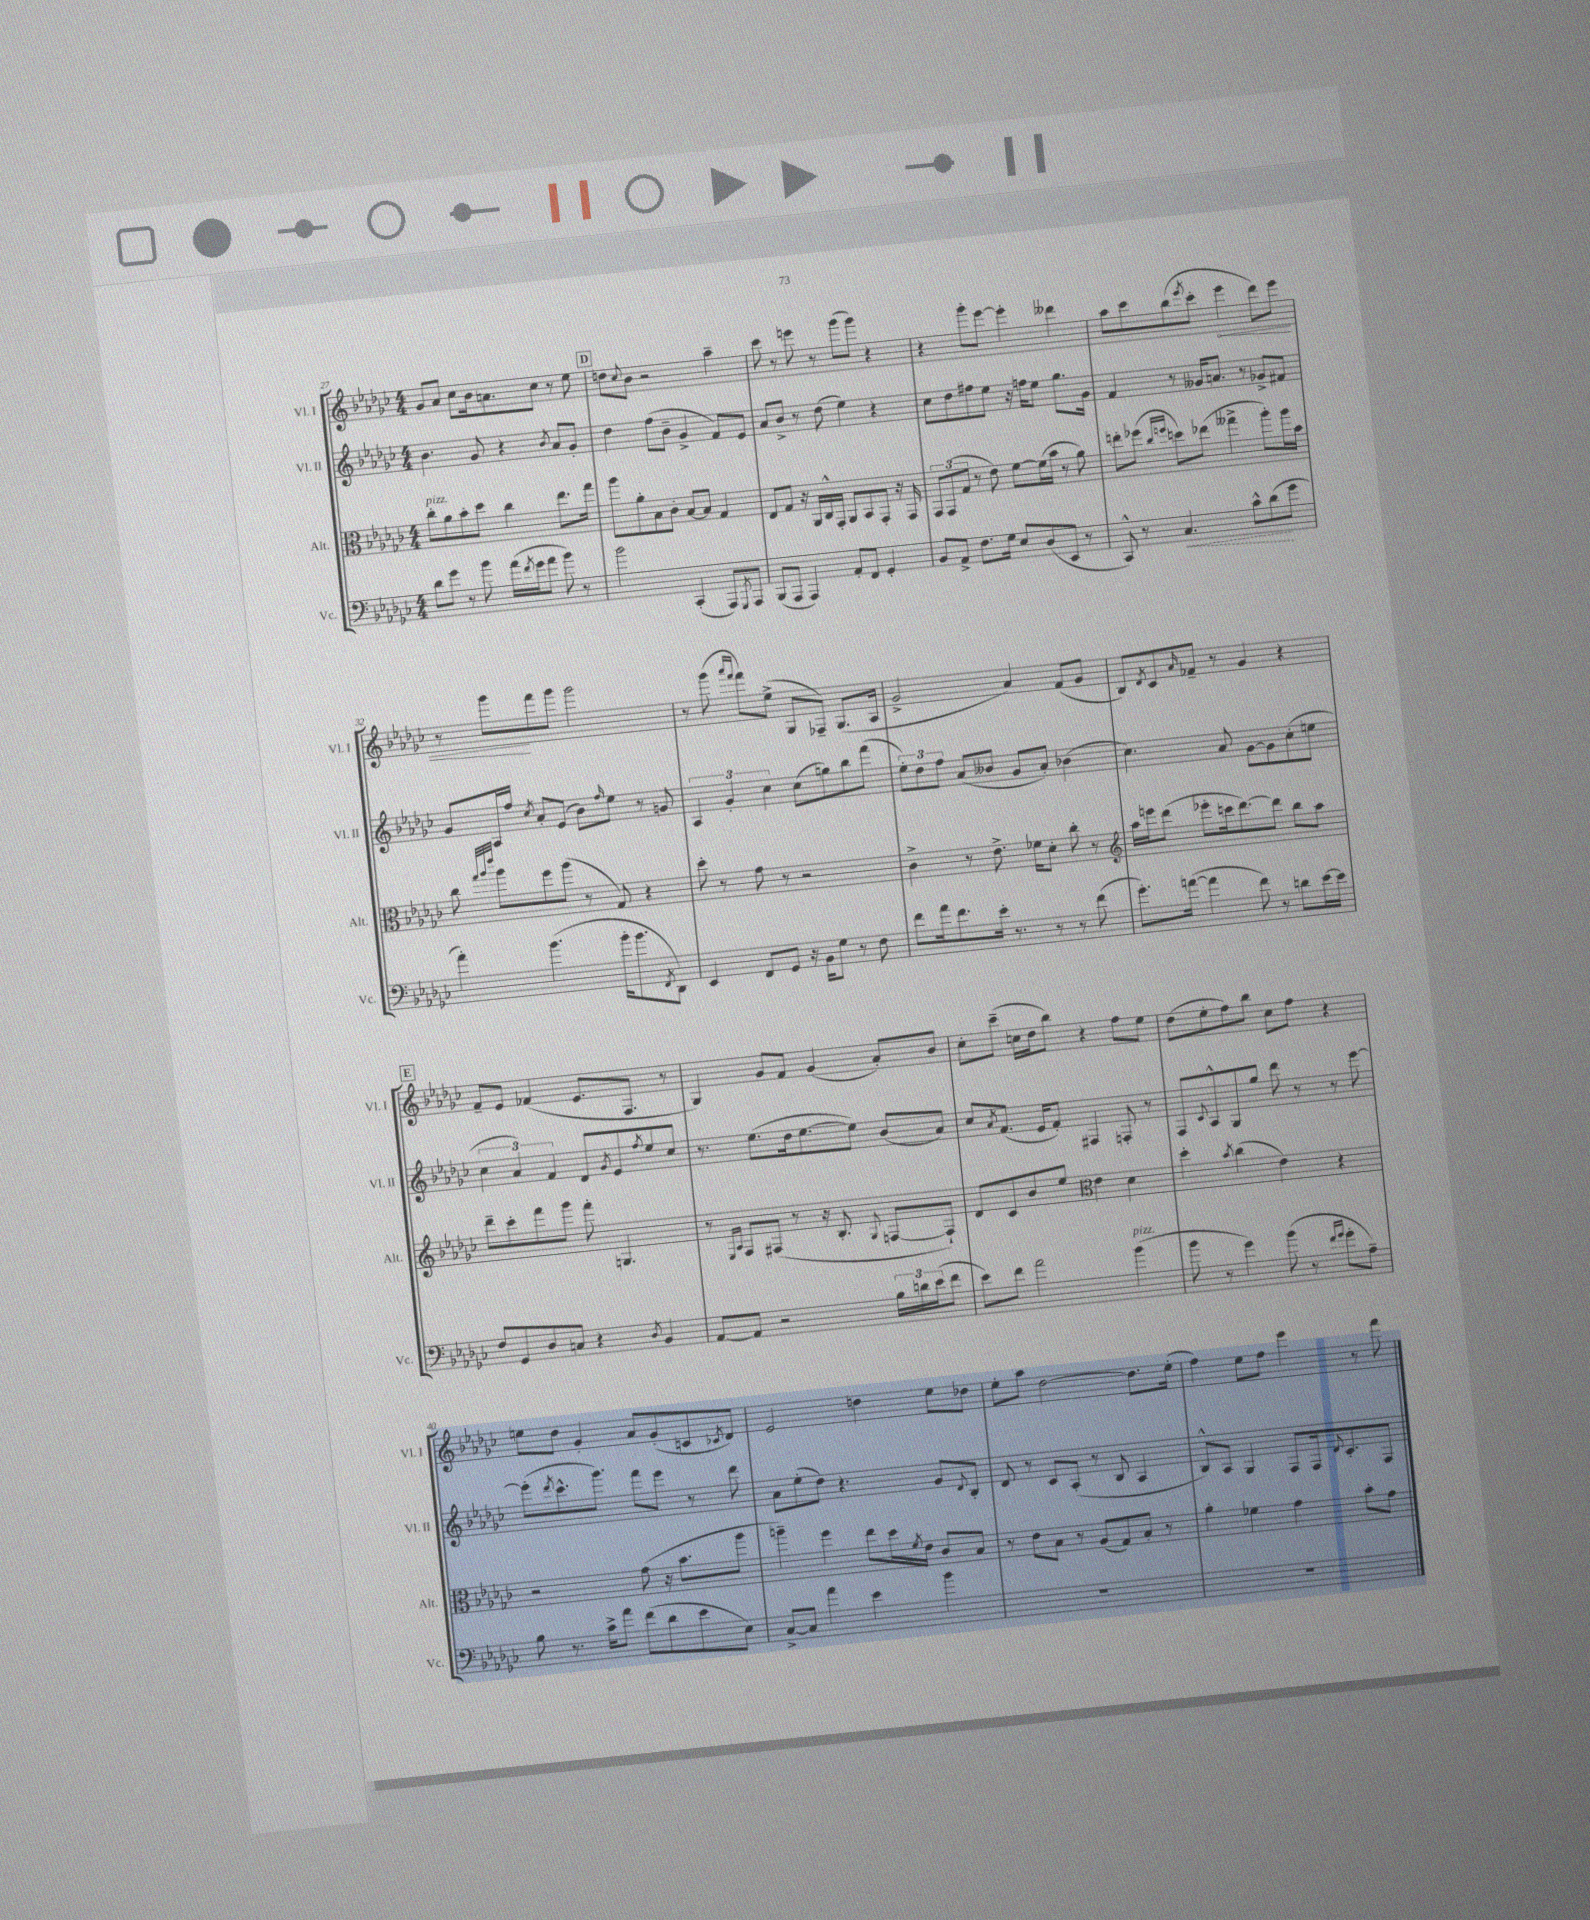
<<
\new StaffGroup <<
\new Staff = "s0" \with { instrumentName = "Vl. I" shortInstrumentName = "Vl. I" } {
    \clef treble \key ges \major \numericTimeSignature \time 4/4
    ges'8 aes'8 ces''8 bes'16 a'8. ces''8 r8 ees''8 |
    \mark \markup { \box "D" } d''8 \appoggiatura { ces''8 } bes'8 r2 aes''4-- |
    ces'''8 r8 e'''8 r8 ges'''8( ges'''8) r4 |
    r4 ges'''8-. ees'''8~ ees'''4-. deses'''4 |
    aes''8 ces'''8 bes''8( \acciaccatura { ees'''8 } ces'''8-. \once \override Hairpin.circled-tip = ##t ees'''4\< des'''8) ees'''8 |
    r8 ges'''8\! f'''8 ges'''8 ges'''2 |
    r8 ges'''8( \grace { aes'''16 f'''16 } f'''8) ees''8->( ges8 fes8--) ges8.( aes16 |
    ges'2-> aes'4) f'8( ges'8 |
    bes8) \acciaccatura { des'8 } ces'8 \grace { aes'16 } fes'8-- r8 ges'4 r4 |
    \mark \markup { \box "E" } f'8-- ees'8 fes'4( ees'8. f8. r8 |
    ges4) ges'8 f'8 ges'4( aes'8-.) bes'8 |
    ces''8-. ces'''8--( c''16 des''16 bes''8) r4 f''8 ees''8 |
    des''8( ees''8-. f''8) bes''8 ces''8 f''8 r4 |
    e''8 des''8 ges'4-. aes'8 ges'8-.( c'8 \acciaccatura { ces'8 } des'8) |
    ees'2 d''4 ees''8 des''8 |
    ees''8-. aes''8 des''2~ des''8. ees''16-.( |
    f''4) ees''8 f''8 ees'''4 r8 f'''8 \bar "|." |
}
\new Staff = "s1" \with { instrumentName = "Vl. II" shortInstrumentName = "Vl. II" } {
    \clef treble \key ges \major \numericTimeSignature \time 4/4
    bes'4. ges'8 r4 \acciaccatura { bes'8 } aes'8 ges'8-. |
    \mark \markup { \box "D" } des''4 f''8( bes'8-- ges'4-> f'8) ees'8 |
    aes'8 bes'8-> r8 des''8( ees''4) r4 |
    ces''8 des''8 fis''8 ees''8 r16 f''16 ees''8 ges''8. ges'16 |
    f'4 r8 geses'16 a'8. r8 ges'8-> fis'8 |
    ges'8 aes16 f''16 \acciaccatura { ces''8 } aes'8-. ees'8( bes'8) \grace { f''16 } ees''8 r8 g'8 |
    \tuplet 3/2 { aes4 ges'4-. ces''4 } ces''8( g''8) bes''8 f'''8( |
    \tuplet 3/2 { ees''8-.) des''8 f''8 } aes'8( beses'8 ges'8 aes'8-.) bes'4( |
    ces''4.) aes'8 ges'8~ ges'8 ces''8-.( e''8 |
    \mark \markup { \box "E" } \tuplet 3/2 { ces''4 aes'4) f'4 } des'8 \acciaccatura { ges'8 } ees'8 \acciaccatura { f''8 } ees''8 ces''8 |
    r8. ees''8.( des''16 ees''8.~ ees''8) bes'8( aes'8) |
    ces''8 \acciaccatura { aes'8 } f'8.( ees'16 f'8-.) fis4 f8-. r8 |
    f8 \appoggiatura { ces'8 } aes8-^ ges8 ges''8 des'''8 r8 r8 ees'''8~ |
    ees'''8-.( \acciaccatura { des'''8 } ces'''8.-^ ges'''8.) f'''8 ees'''8 r8 des'''8 |
    aes'8 ees''8-.( des''8) r4. ges'8 \appoggiatura { des'8 } bes8-. |
    des'8 r8 ces'8 aes8-.( r8 bes8 aes4 |
    bes8-^) aes8 ges4 f8 f16 \appoggiatura { des'8 } ces'8.-. f8 \bar "|." |
}
\new Staff = "s2" \with { instrumentName = "Alt." shortInstrumentName = "Alt." } {
    \clef alto \key ges \major \numericTimeSignature \time 4/4
    ces''8-.^\markup { \italic "pizz." } aes'8 bes'8-. des''8 ces''4 ees''8. ges''16 |
    \mark \markup { \box "D" } aes''8 aes'8-. bes8 ces'8-. bes8~ bes8 ges4 |
    ees8 ges8 r16 aes,16 ces16-^ ges,16-. aes,8 bes,8 ges,8-. r16 ges,16 |
    \tuplet 3/2 { ges,8 ges,8( ges8 } r8 ees'8) f'8~ f'16( bes'16 r8 aes'8) |
    e''8-. fes''8( \grace { ces''16 f''16 } d''8) ees''8( geses''4-> aes''8-.) aes''16 bes'16 |
    ces''8 \grace { ges''32 aes''32 ees'''32 } aes''8 f''8 aes''8( r8 ges8) r4 |
    des''8-. r8 ges'8 r8 r2 |
    ces'4-> r8 ees'8.-> fes'16 des'8-. ces''8-. r8 |
    \clef treble aes''16 e'''16 des'''8( ees'''8-. c'''16 des'''8.~) des'''8 bes''8 aes''8 |
    \mark \markup { \box "E" } des'''8-- ces'''8-. f'''8 ges'''8 f'''8-. g4. |
    r8 \grace { ees16 aes16 } f8 fis8( r8 r16 bes8.-. \appoggiatura { ges8 } f8~ f8-!) |
    des'8 ces'8 bes'8 ees''8 \clef alto ees'4 des'4 |
    des''4-. \acciaccatura { bes'8 } ces''4( ees'4) r4 |
    r2 ges'8( r16 bes'8. aes''8 |
    a''4--) f''4 ees''8 des''16 \acciaccatura { f'8 } ees'16 ces'8 bes8 |
    r8 ees'8 bes8 r8 aes8( ges8) bes8-. r8 |
    aes'4-. fes'4 ges'4 bes'8-. ges'8 \bar "|." |
}
\new Staff = "s3" \with { instrumentName = "Vc." shortInstrumentName = "Vc." } {
    \clef bass \key ges \major \numericTimeSignature \time 4/4
    des'8 ges'8 r8 bes'8 aes'16( \acciaccatura { f'8 } ges'16 aes'8 bes'8) r8 |
    \mark \markup { \box "D" } bes'2 ces,4-.( aes,,8) \acciaccatura { ges,,8 } aes,,8 |
    bes,,8( aes,,8 aes,,4) aes,8-. f,8 ges,4-. |
    bes,8 aes,8-> f8. ges16 ees8 des8( ees,8 r8 |
    ces,8-^) r8 \once \override Hairpin.style = #'dashed-line ces4.\< ces'8-^ des'8\!( ges'8 |
    aes'4-.) bes'4.( bes'16-. bes'8. \acciaccatura { f,8 } des,8) |
    ees,4 f,8 ges,8 r16 bes,16 ges8 r8 f8 |
    f'8 aes'16 f'8. ees'16-. r8. r8 r8 f'8( |
    ges'8.-.) a'16~( a'4 f'8) r8 d'8 ees'16~ ees'16 |
    \mark \markup { \box "E" } f8 ges,8 des8 c8 r4 \acciaccatura { des8 } bes,4 |
    aes,8~ aes,8 r2 \tuplet 3/2 { bes16 d'16 ees'16( } f'8 |
    ees'8) f'8 aes'2 bes'4^\markup { \italic "pizz." }( |
    bes'8 r8 ges'4) bes'8( r8 \grace { f'16 ges'16 } ges'8-. aes8--) |
    bes8 r8. ces'16-> aes'8 f'8( des'8 ees'8 ees8) |
    ces8~-> ces8 aes'4 ees'4 bes'4 |
    R1 |
    R1 \bar "|." |
}
>>
>>
\layout { \context { \Score currentBarNumber = #27 } }
